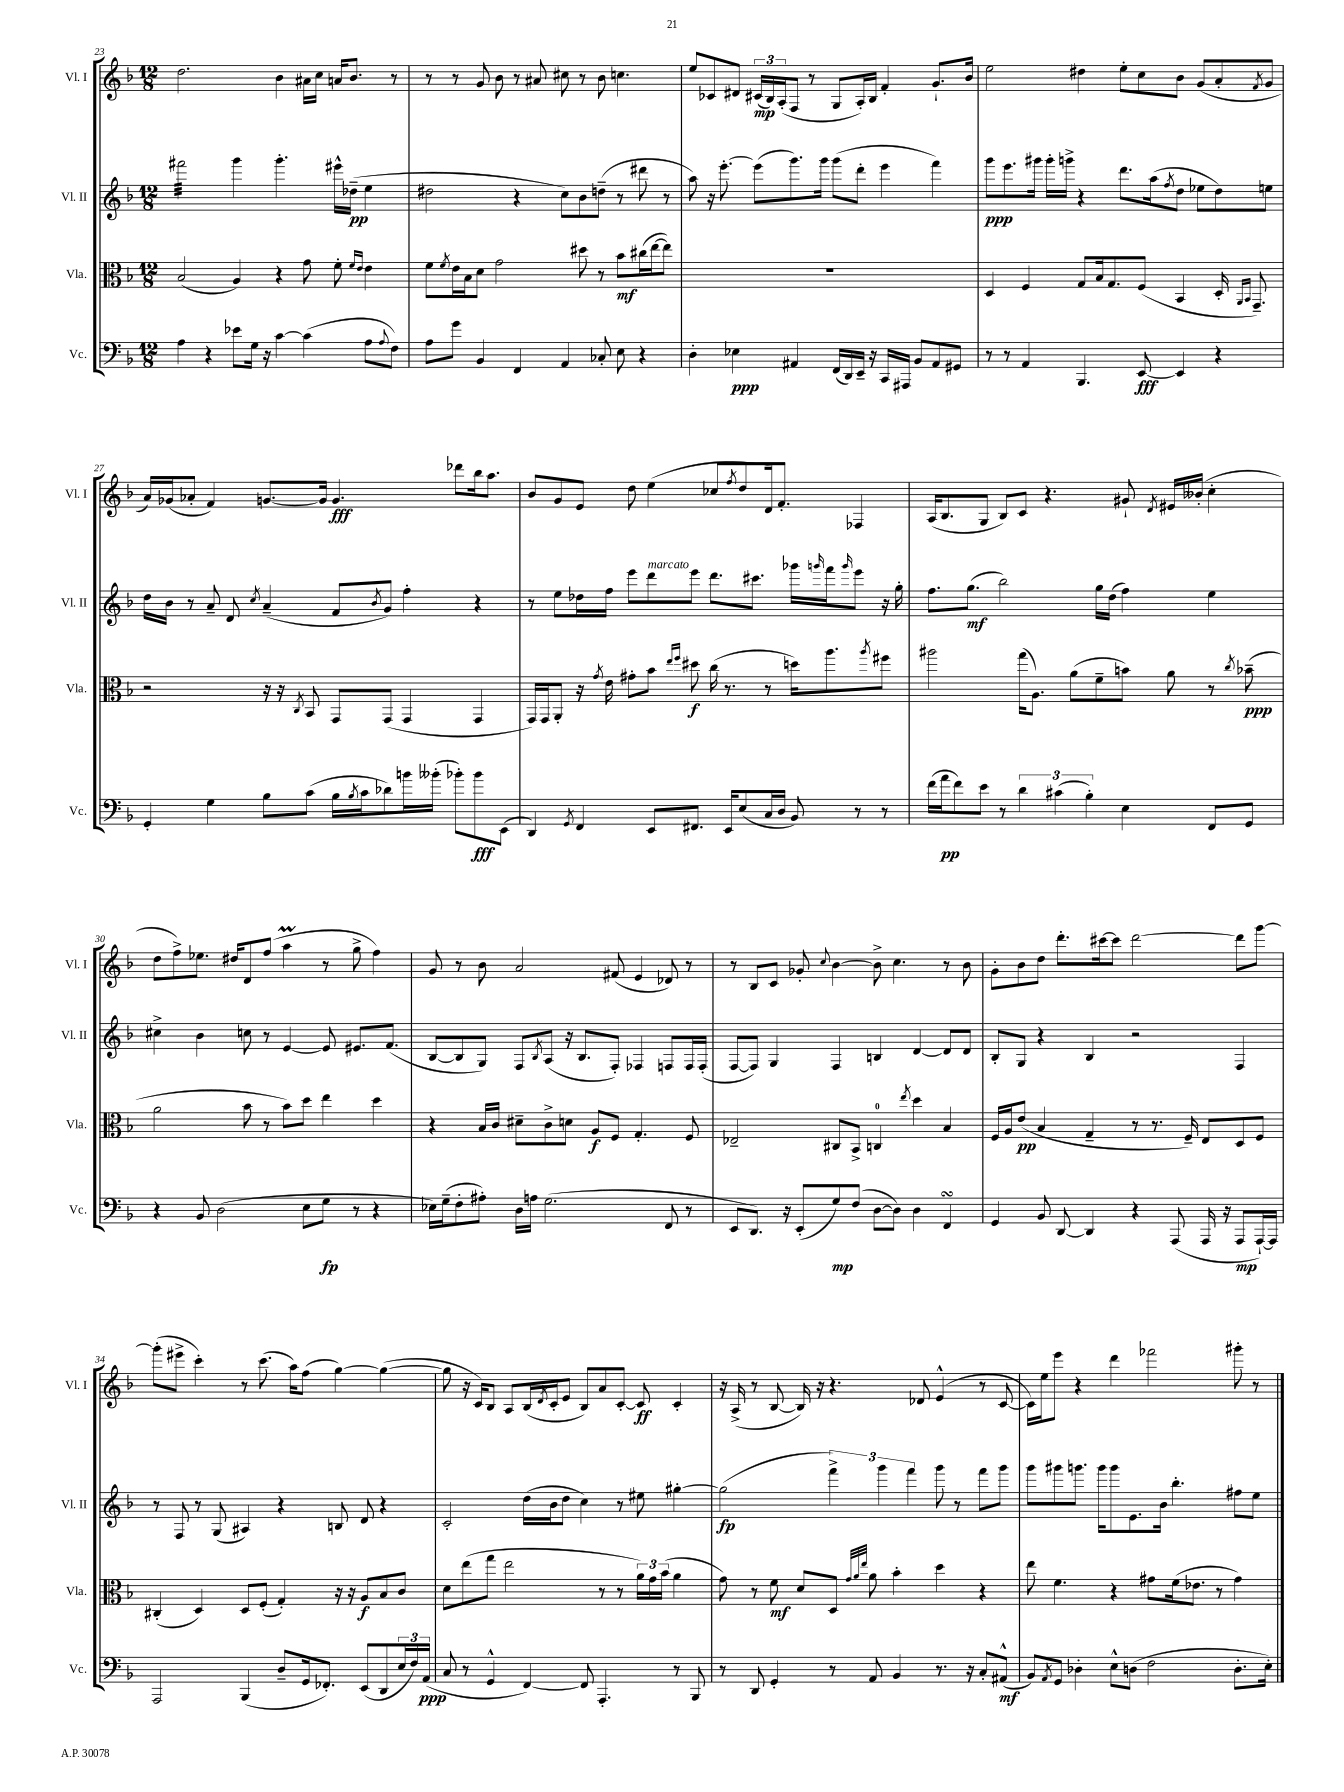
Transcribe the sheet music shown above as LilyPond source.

<<
\new StaffGroup <<
\new Staff = "s0" \with { instrumentName = "Vl. I" shortInstrumentName = "Vl. I" } {
    \clef treble \key f \major \numericTimeSignature \time 12/8
    d''2. bes'4 ais'16 c''16 a'16 bes'8. r8 |
    r8 r8 g'8 bes'8 r8 ais'8 cis''8 r8 bes'8 c''4. |
    e''8 ces'8 dis'8 \tuplet 3/2 { cis'16\mp( bes16) a16-.( } f8 r8 g8 a16-.) bes16 f'4-. g'8.-! bes'16 |
    e''2 dis''4 e''8-. c''8 bes'8 g'8( a'8-. \acciaccatura { f'8 } g'8 |
    a'16) ges'16( aes'8-. f'4) g'8.~ g'16 g'4.\fff des'''8 bes''16 a''8. |
    bes'8 g'8 e'8 d''8 e''4( ces''8 \acciaccatura { f''8 } d''8 d'16) f'8.-. fes4 |
    a16( bes8. g8 bes8) c'8 r4. gis'8-! \acciaccatura { d'8 } eis'16 beses'16-.( c''4-. |
    d''8 f''8->) ees''8. dis''16 d'8 f''8( a''4\prall r8 g''8-> f''4) |
    g'8 r8 bes'8 a'2 fis'8( e'4 des'8) r8 |
    r8 bes8 c'8 ges'8-. \appoggiatura { c''8 } bes'4~ bes'8-> c''4. r8 bes'8 |
    g'8-. bes'8 d''8 d'''8.-. cis'''16~ cis'''8 d'''2~ d'''8 g'''8~ |
    g'''8-.( eis'''8-> c'''4-.) r8 c'''8.( a''16) f''8( g''4~) g''4~( |
    g''8 r16 c'16) bes8 a8 bes16( \acciaccatura { d'8 } c'16-. e'8 bes8) a'8 c'8~-. c'8\ff c'4-. |
    r16 a16->( r8 bes8~ bes16) r16 r4. des'8 e'4-^( r8 c'8~ |
    c'16) e''16 e'''8 r4 d'''4 fes'''2 gis'''8-. r8 \bar "|." |
}
\new Staff = "s1" \with { instrumentName = "Vl. II" shortInstrumentName = "Vl. II" } {
    \clef treble \key f \major \numericTimeSignature \time 12/8
    fis'''2:32 g'''4 g'''4.-. eis'''16-^ des''16--\pp( e''4 |
    dis''2 r4 c''8) bes'8 d''8--( r8 dis'''8 r8 |
    a''8) r16 e'''8.~-. e'''8( g'''8.) g'''16 g'''8( d'''8-. e'''4 f'''4) |
    g'''8\ppp e'''8. gis'''16 gis'''16-. g'''16-> r4 d'''8. a''16( \acciaccatura { f''8 } d''8 ees''8 d''8) e''8 |
    d''16 bes'16 r8 a'8-- d'8 \acciaccatura { c''8 } a'4--( f'8 \acciaccatura { bes'8 } g'8) f''4-. r4 |
    r8 e''8 des''16 f''16 e'''8 d'''8^\markup { \italic "marcato" } e'''8 d'''8. cis'''8. ges'''16 \grace { g'''16 } f'''16 \grace { g'''16 } e'''8 r16 g''16-. |
    f''8. g''8.\mf( bes''2) g''16 d''16( f''4) e''4 |
    cis''4-> bes'4 c''8 r8 e'4~ e'8 eis'8. f'8.( |
    bes8~ bes8 g8) f8 \acciaccatura { bes8 } a8( r16 bes8. f8-.) fes4 f8 f16 f16-.( |
    f8~ f8) g4 f4 b4 d'4~ d'8 d'8 |
    bes8-. g8 r4 bes4 r2 f4 |
    r8 f8 r8 g8( ais4) r4 b8 d'8 r4 |
    c'2-. d''16( bes'16 d''8 c''4) r8 eis''8 gis''4~-. |
    gis''2\fp( \tuplet 3/2 { f'''4->) g'''4 f'''4 } g'''8 r8 f'''8 g'''8 |
    g'''8 gis'''8 g'''8. g'''16 g'''8 e'8. bes'16 bes''4.-. fis''8 e''8 \bar "|." |
}
\new Staff = "s2" \with { instrumentName = "Vla." shortInstrumentName = "Vla." } {
    \clef alto \key f \major \numericTimeSignature \time 12/8
    bes2( a4) r4 g'8 f'8-. \grace { f'16 e'16 } e'4 |
    f'8 \acciaccatura { f'8 } e'16 bes16 d'8 g'2 dis''8 r8 bes'8\mf cis''16( e''16~ e''8) |
    R1. |
    d4 f4 g8 bes16 g8. f8( bes,4 d16-. \grace { a,16 bes,16 } g,8.--) |
    r2 r16 r16 \acciaccatura { c8 } bes,8 g,8 g,8( g,4 g,4 |
    g,16) g,16 a,8-. r16 \acciaccatura { g'8 } e'16 gis'8-. bes'8 \grace { e''16 f''16 } dis''8\f c''16( r8. r8 d''16) a''8. \acciaccatura { a''8 } fis''8 |
    ais''2 g''16( a8.) a'8( f'8-- b'8) a'8 r8 \acciaccatura { c''8 } bes'8--\ppp( |
    a'2 bes'8 r8 bes'8) d''8 e''4 d''4 |
    r4 bes16 c'16 dis'8-- c'8-> d'8 a8\f f8 g4.-. f8 |
    ees2-- cis8 bes,8-> c4-0 \acciaccatura { e''8 } d''4 bes4 |
    f16 a16 e'8\pp( bes4 g4-- r8 r8. f16--) e8 d8 f8 |
    cis4-.( d4) d8 f8-.( g4-.) r16 r16 a8\f bes8 c'8 |
    d'8 e''8( g''8 e''2 r8 r8 \tuplet 3/2 { a'16) g'16 bes'16( } a'4 |
    g'8) r8 f'8\mf d'8 d8 \grace { g'32 a'32 e''32 } a'8 bes'4-. d''4 r4 |
    e''8 f'4. r4 gis'8 f'16( ees'8. r8 gis'4) \bar "|." |
}
\new Staff = "s3" \with { instrumentName = "Vc." shortInstrumentName = "Vc." } {
    \clef bass \key f \major \numericTimeSignature \time 12/8
    a4 r4 ees'8 g16 r16 c'4~ c'4( a8 \appoggiatura { a8 } f8) |
    a8 g'8 bes,4 f,4 a,4 ces8-. e8 r4 |
    d4-. ees4\ppp ais,4 f,16( d,16) e,16-- r16 c,16 ais,,16 bes,8 ais,8 gis,8 |
    r8 r8 a,4 bes,,4. e,8~\fff e,4 r4 |
    g,4-. g4 bes8 c'8( bes16 \acciaccatura { bes8 } c'16 des'8) b'16 beses'16-.( bes'8-.) bes'8\fff e,8( |
    d,4) \acciaccatura { g,8 } f,4 e,8 fis,8. e,16 e8( c16 d16 bes,8) r8 r8 |
    f'16( a'16\pp f'8) e'8 r8 \tuplet 3/2 { d'4 cis'4( bes4-.) } e4 f,8 g,8 |
    r4 bes,8 d2( e8 g8\fp r8 r4 |
    ees16) g16--( f8-. ais8-.) d16 a16 g2.( f,8 r8 |
    e,8 d,8.) r16 e,8-.( g8\mp) f8( d8~ d8) d4 f,4\turn |
    g,4 bes,8 d,8~ d,4 r4 a,,8( a,,16 r16 a,,8\mp a,,16~-!) a,,16 |
    a,,2 bes,,4( d8-- g,16 fes,8.-.) e,8( d,8 \tuplet 3/2 { e16 f16) a,16\ppp( } |
    c8 r8 g,4-^ f,4~) f,8 a,,4.-. r8 bes,,8 |
    r8 d,8 g,4-. r8 a,8 bes,4 r8. r16 c8-. ais,8-^\mf( |
    bes,8) \acciaccatura { a,8 } g,8 des4-. e8-^ d8( f2 d8.-. e16-.) \bar "|." |
}
>>
>>
\layout { \context { \Score currentBarNumber = #23 } }
